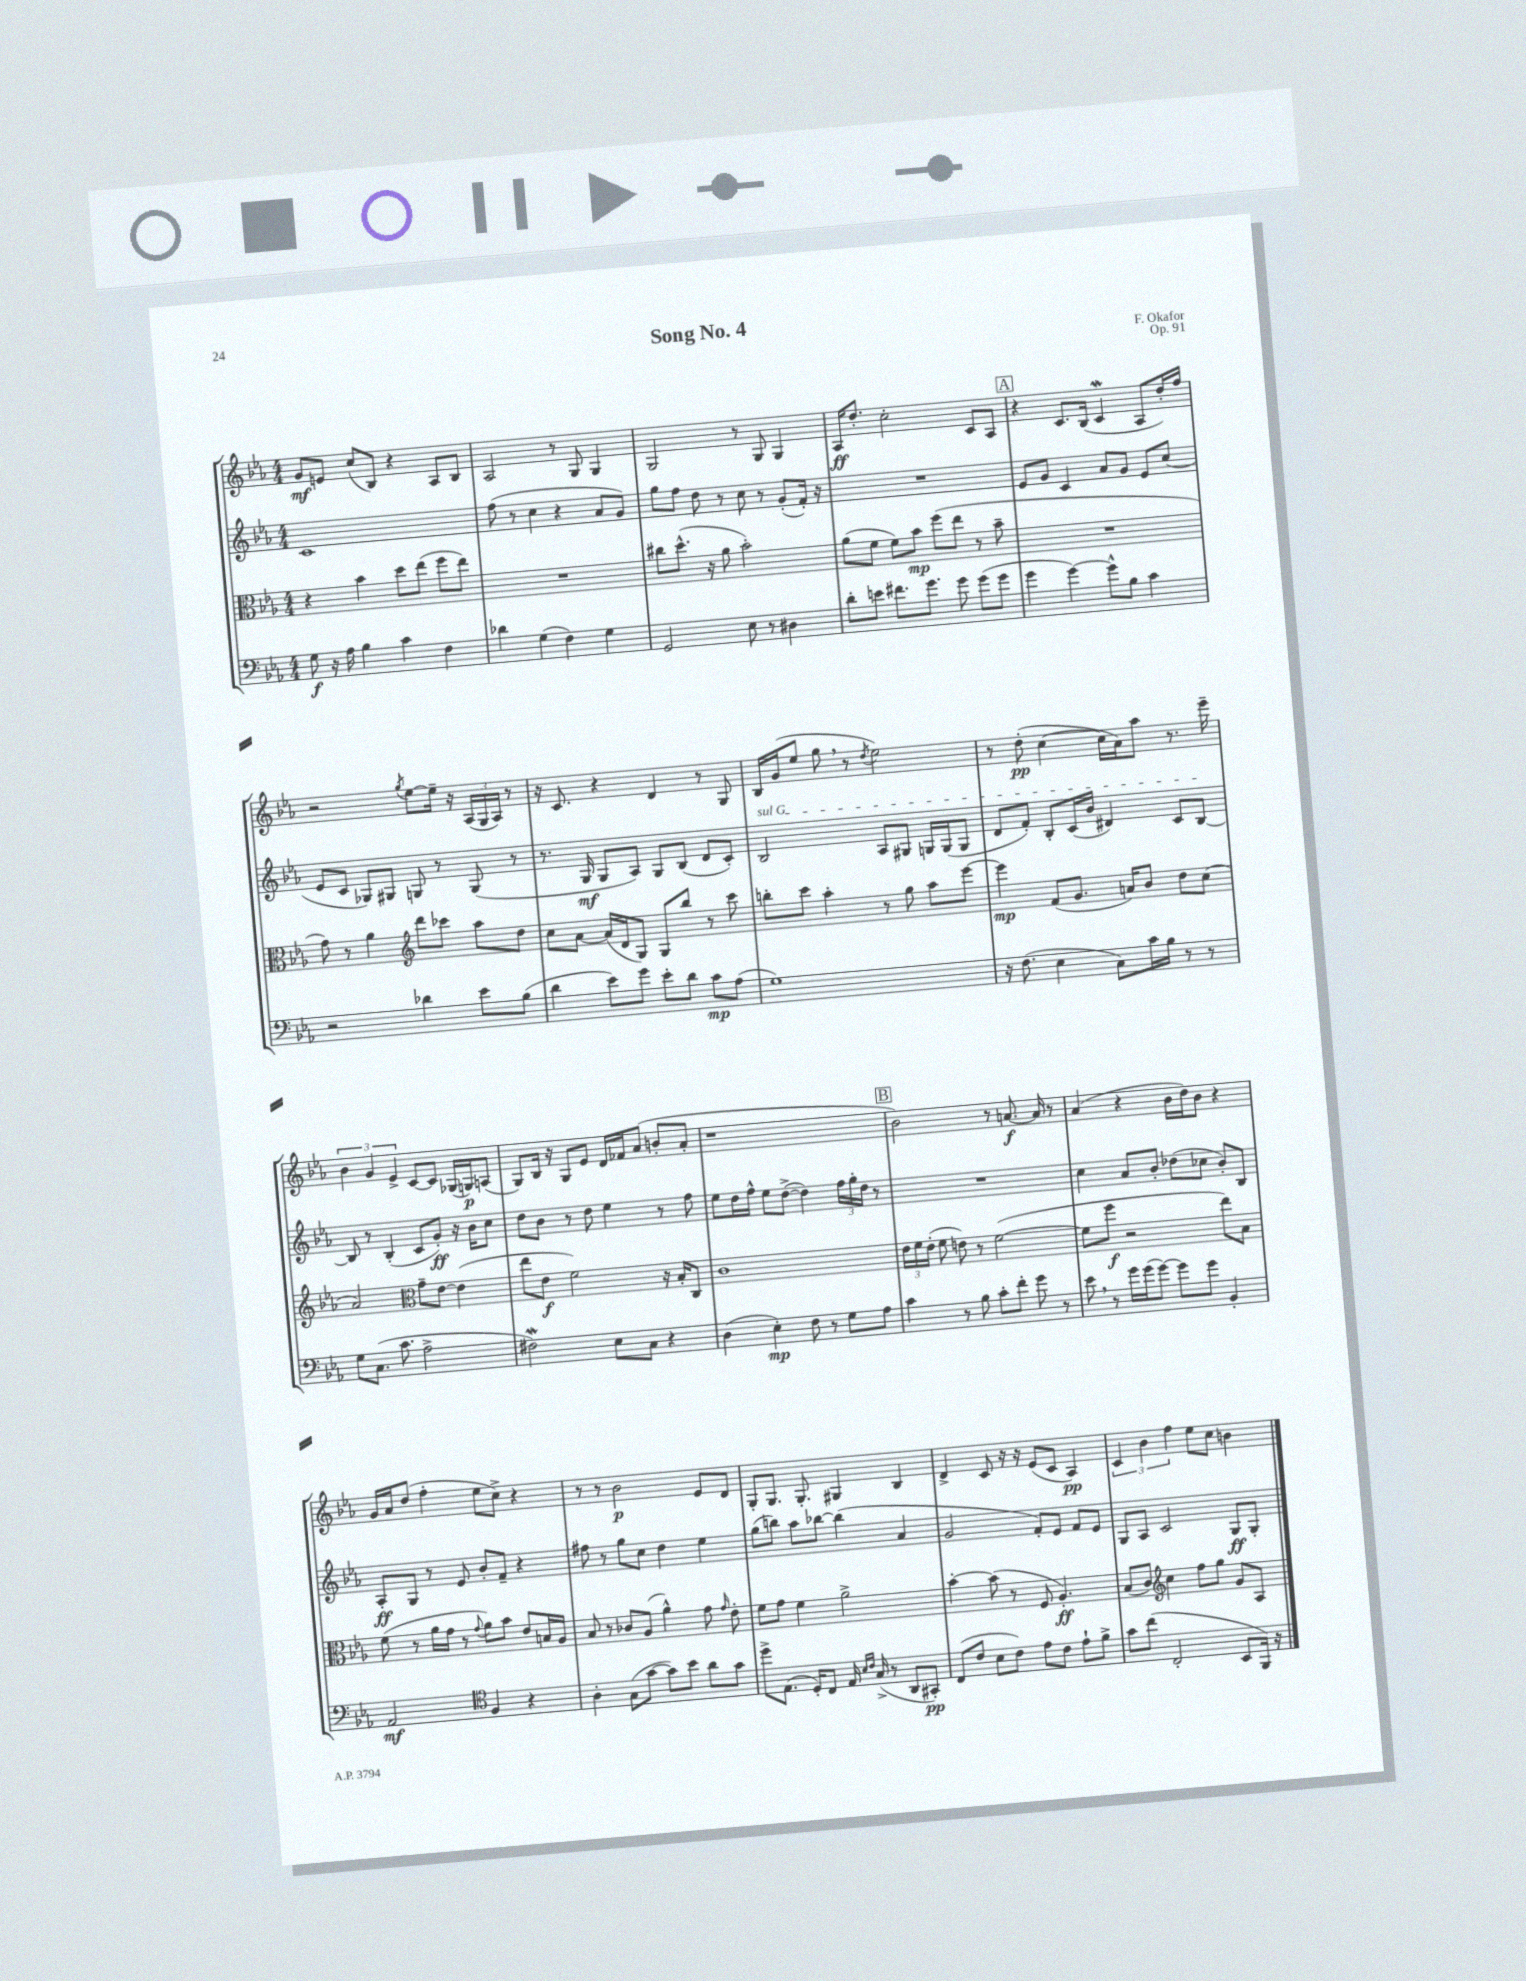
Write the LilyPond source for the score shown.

\header { title = "Song No. 4" composer = "F. Okafor" opus = "Op. 91" }
<<
\new StaffGroup <<
\new Staff = "s0" {
    \clef treble \key ees \major \numericTimeSignature \time 4/4
    \autoBeamOff g'8[\mf e'8] c''8[( bes8]) r4 aes8[ bes8] |
    aes2 r8 g8 g4 |
    g2 r8 g8 g4 |
    aes16[\ff d''8.]-. c''2-. c'8[ aes8] |
    \mark \markup { \box "A" } r4 c'8.[ bes16]( c'4\mordent aes8[ d''16-.) f''16] |
    r2 \acciaccatura { g''8 } ees''8[~ ees''16]-- r16 \tuplet 3/2 { aes16[( g16 aes16]) } r8 |
    r16 c'8. r4 d'4 r8 g8 |
    bes16[ g'16( ees''8] g''8 \breathe r8 \acciaccatura { d''8 } ees''2) |
    r8 d''8-.\pp( c''4~ c''16[ aes'16) aes''8] r8. ees'''16-- |
    \tuplet 3/2 { bes'4 g'4 ees'4-> } c'8[~ c'8] ges16[( g16\p) a8]( |
    g8[) bes16] r16 g8[ ees'8] d'16[ fes'16 aes'8]( b'8[-. aes'8]-. |
    r1 |
    \mark \markup { \box "B" } bes'2) r8 a'8.~\f a'16 r8 |
    aes'4( r4 bes'16[ d''16) bes'8] r4 |
    g'16[ aes'16 d''8]( f''4-. ees''8[ c''8]->) r4 |
    r8 r8 bes'2\p ees'8[ d'8] |
    g8[-. g8.] g8.-. gis4 bes4 |
    d'4-> c'8 r16 r16 ees'8[( c'8] aes4\pp) |
    \tuplet 3/2 { c'4 bes'4 f''4 } ees''8[ c''8] b'4 \bar "|." |
}
\new Staff = "s1" {
    \clef treble \key ees \major \numericTimeSignature \time 4/4
    \autoBeamOff c'1 |
    f''8( r8 c''4 r4 aes'8[ g'8]) |
    g''8[ f''8] d''8 r8 c''8 r8 g'8[-.( f'16]-.) r16 |
    R1 |
    \mark \markup { \box "A" } ees'8[ g'8] c'4 aes'8[ g'8] ees'8[ c''8]( |
    ees'8[ c'8] ges8[) gis8] g8 r8 g8( r8 |
    r8. g16\mf g8[ aes8]) g8[ bes8]( d'8[ c'8]-.) |
    \once \override TextSpanner.bound-details.left.text = \markup { \italic "sul G" } bes2\startTextSpan aes8[ gis8] g16[ g16( g8] |
    d'8[ f'8]-.) bes8[-. c'16( bes'16] dis'4) c'8[ bes8]~\stopTextSpan |
    bes8 r8 bes4-.( c'8[ g'8]-.\ff) r16 bes'16[ c''8] |
    d''8[ bes'8] r8 d''8 ees''4 r8 f''8 |
    ees''8[ d''16 f''16]-^ ees''8[ d''8]~->( d''4) \tuplet 3/2 { f''16[ g''16-. d''16] } r8 |
    \mark \markup { \box "B" } R1 |
    c''4 aes'8[ bes'8]-. des''8[( ces''8] bes'8[-.) bes8] |
    aes8[-.\ff g8] r8 ees'8 bes'8[-. f'8]-- r4 |
    fis''8 r8 g''8[ c''8] d''4 ees''4 |
    g''8[( b''8]) aes''8[ bes''8]~ bes''4( aes'4 |
    g'2 f'8[-.) ees'8] f'8[ ees'8] |
    g8[ aes8] c'2 g8[\ff g8]-. \bar "|." |
}
\new Staff = "s2" {
    \clef alto \key ees \major \numericTimeSignature \time 4/4
    \autoBeamOff r4 bes'4 d''8[ ees''8]( f''8[ ees''8]) |
    R1 |
    cis''8[ d''8.]-^( r16 aes'8 bes'2-.) |
    aes'8[( f'8] f'8[) bes'8]\mp f''8[( ees''8] r8 bes'8-- |
    \mark \markup { \box "A" } R1 |
    g'8) r8 aes'4 \clef treble d'''8[ ces'''8] aes''8[ d''8] |
    c''8[ aes'8]~ aes'16[( d'16 g8]) g8[ bes''8] r8 c'''8 |
    b''8[-. c'''8] aes''4-. r8 g''8 aes''8[ ees'''8]~ |
    ees'''4\mp f'8[( g'8.] a'16[) bes'8] d''8[ c''8]( |
    aes'2) \clef alto g'8[-- ees'8]~ ees'4( |
    ees''8[ ees'8]\f f'2) r16 bes16[-. c8] |
    c'1 |
    \mark \markup { \box "B" } \tuplet 3/2 { ees'16[ f'16 ees'16]-.( } f'8 e'8) r8 f'2~( |
    f'8[ f''8]\f r2 ees''8[) bes8] |
    f'8( r8 aes'16[ g'16] r8 \appoggiatura { g'8 } aes'8[) bes'8] ees'8[ b16 aes16] |
    bes8 r8 ces'8[ aes8]( aes'4-^) g'8 \grace { g'16 } ees'8-. |
    f'8[ g'8] f'4 aes'2-> |
    bes'4~-. bes'8( r8 f8 aes4.-.\ff) |
    bes8[( c'8]) \clef treble c''4 f''8[ g''8] g'8[ aes8] \bar "|." |
}
\new Staff = "s3" {
    \clef bass \key ees \major \numericTimeSignature \time 4/4
    \autoBeamOff g8\f r16 aes16 bes4 c'4 f4 |
    des'4 g4( f4) g4 |
    g,2 ees8 r8 dis4 |
    d'8[-. e'8] fis'8.[ g'8.] g'8 g'8[( g'8] |
    \mark \markup { \box "A" } g'4 g'4~) g'8[-^ bes8] c'4 |
    r2 des'4 ees'8[ bes8]( |
    d'4 ees'8[) g'8] ees'8[-. d'8] c'8[\mp aes8]( |
    g1) |
    r16 f8.( ees4 c8[) c'16 bes16] r8 r8 |
    g8[ c8.]( c'8. aes2-> |
    fis2\mordent) ees8[ c8] r4 |
    d4( ees4-.\mp) f8 r8 g8[ aes8] |
    \mark \markup { \box "B" } c'4 r8 bes8 c'8[-. f'8]-. g'8 r8 |
    ees'8 \breathe r8 g'16[ g'16( g'8]~) g'8[ g'8] bes,4-. |
    aes,2\mf \clef tenor f4 r4 |
    aes4-. g8[( g'8]~ g'8[) bes'8] aes'8[ g'8] |
    d''8[-> ees8.]( d16[-.) c8] ees16 \grace { bes16[ c'16] } g16->( r8 aes,8[ gis,8]-.\pp) |
    c8[( c'8] bes8[ c'8]) ees'8[ c'8] ees'8[-! f'8]-> |
    g'8[ c''8]( c2-. bes,8[ f,16]) r16 \bar "|." |
}
>>
>>
\layout { \context { \Score \remove "Bar_number_engraver" } }
